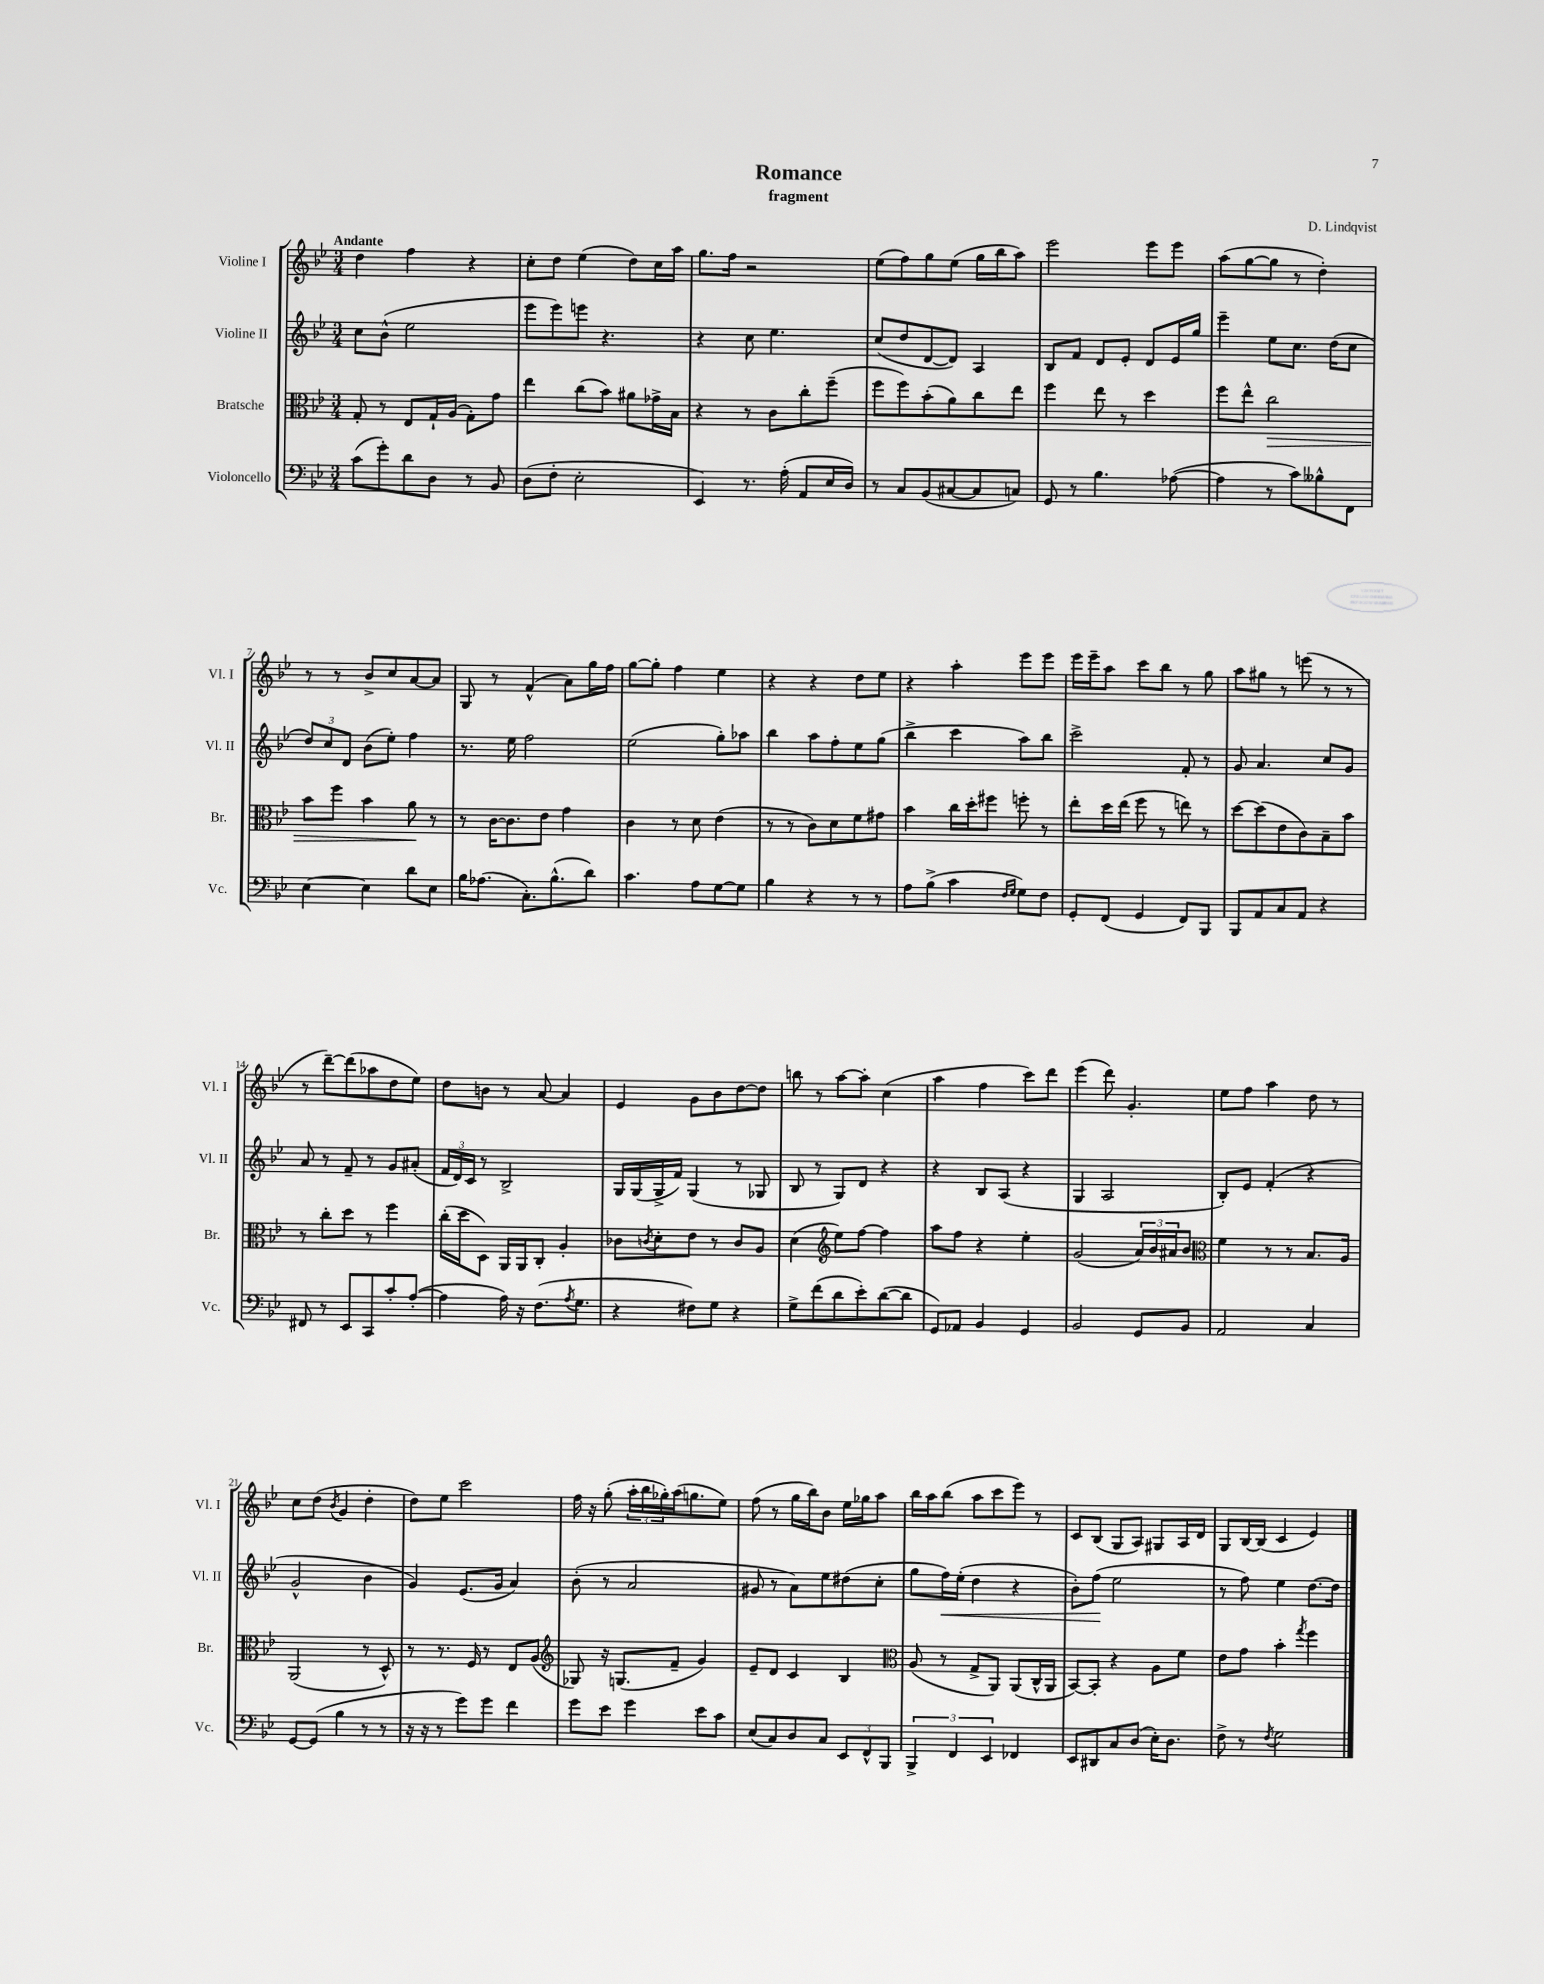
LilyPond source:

\header { title = "Romance" composer = "D. Lindqvist" subtitle = "fragment" }
<<
\new StaffGroup <<
\new Staff = "s0" \with { instrumentName = "Violine I" shortInstrumentName = "Vl. I" } {
    \clef treble \key bes \major \numericTimeSignature \time 3/4 \tempo "Andante"
    d''4 f''4 r4 |
    c''8-. d''8 ees''4( d''8) c''16 a''16 |
    g''8. f''16 r2 |
    ees''8( f''8) g''8 ees''8( g''16 bes''16 a''8) |
    ees'''2 ees'''8 ees'''8 |
    a''8( g''8~ g''8 r8 d''4-.) |
    r8 r8 bes'8-> c''8 a'8~ a'8 |
    g8 r8 f'4-^( a'8) g''16 f''16 |
    g''8~ g''8-. f''4 ees''4 |
    r4 r4 d''8 ees''8 |
    r4 a''4-. ees'''8 ees'''8 |
    ees'''16 ees'''16-- a''8 c'''8 bes''8 r8 g''8 |
    a''8 gis''8 r8 e'''8( r8 r8 |
    r8 d'''8~--) d'''8( aes''8 d''8 ees''8) |
    d''8 b'8 r8 a'8~ a'4 |
    ees'4 g'8 bes'8 d''8~ d''8 |
    b''8 r8 a''8~ a''8-. c''4( |
    a''4 f''4 c'''8) d'''8 |
    ees'''4( d'''8) g'4.-. |
    ees''8 f''8 a''4 d''8 r8 |
    c''8 d''8( \acciaccatura { bes'8 } g'4 d''4-. |
    d''8) ees''8 c'''2 |
    f''16 r16 g''8-.( \tuplet 3/2 { a''16-. bes''16 ges''16-.) } a''16( g''8. ees''8) |
    f''8( r8 g''16 bes''16) bes'8 ees''16 ges''16 a''8 |
    bes''16 a''16 bes''8( a''8 c'''8 ees'''8) r8 |
    c'8 bes8( g8 a8) gis8 a16 d'16 |
    g8 bes16~ bes16( c'4 ees'4) \bar "|." |
}
\new Staff = "s1" \with { instrumentName = "Violine II" shortInstrumentName = "Vl. II" } {
    \clef treble \key bes \major \numericTimeSignature \time 3/4
    c''8 bes'8-^( ees''2 |
    ees'''8 ees'''8) e'''8 r4. |
    r4 c''8 ees''4. |
    c''8( d''8 d'8~ d'8) a4 |
    bes8 f'8 d'8 ees'8-. d'8 ees'16 g''16 |
    ees'''4-- ees''8 c''8. d''16( c''8 |
    \tuplet 3/2 { d''8) c''8 d'8 } bes'8( ees''8-.) f''4 |
    r8. ees''16 f''2 |
    ees''2( g''8-.) aes''8 |
    bes''4 a''8 f''8-. ees''8 g''8( |
    bes''4-> c'''4 a''8) bes''8 |
    c'''2-> f'8-. r8 |
    g'8 a'4. c''8 g'8 |
    a'8 r8 f'8-- r8 g'8 ais'8-.( |
    \tuplet 3/2 { f'16 d'16) c'16 } r8 bes2-> |
    g16 g16( g16-> f'16) g4( r8 ges8 |
    bes8 r8 g8) d'8 r4 |
    r4 bes8 a8( r4 |
    g4 a2 |
    bes8-.) ees'8 f'4-.( r4 |
    g'2-^ bes'4 |
    g'4) ees'8.( g'16 a'4) |
    bes'8-.( r8 a'2 |
    gis'8 r8 a'8) ees''8 dis''8( c''8-. |
    g''8 f''16\<) ees''16-.( d''4 r4 |
    bes'8-.) f''8\!( ees''2 |
    r8 f''8) ees''4 d''8.~ d''16 \bar "|." |
}
\new Staff = "s2" \with { instrumentName = "Bratsche" shortInstrumentName = "Br." } {
    \clef alto \key bes \major \numericTimeSignature \time 3/4
    g8-. r8 ees8 g16-! a16( g8-.) g'8 |
    ees''4 c''8( bes'8) ais'8 ges'16-> bes16 |
    r4 r8 c'8 c''8-. f''8--( |
    f''8 f''8) bes'8-.( a'8) c''8 ees''8 |
    f''4 ees''8 r8 d''4 |
    f''8 ees''8-^ c''2\> |
    bes'8 f''8 bes'4 a'8\! r8 |
    r8 c'16~ c'8. ees'8 g'4 |
    c'4 r8 d'8 ees'4( |
    r8 r8 c'8) d'8 f'8 gis'8 |
    bes'4 c''16 d''16-. fis''8 f''8-. r8 |
    ees''8-. d''16 ees''16( f''8 r8 e''8) r8 |
    d''8~ d''8( ees'8 c'8) bes8-- bes'8 |
    r8 c''8-. d''8 r8 f''4 |
    c''16-.( d''16 d8) a,16 a,16 c8-. a4-. |
    ces'8 \acciaccatura { c'8 } d'8-. ees'8 r8 c'8 a8 |
    d'4( \clef treble ees''8) f''8~ f''4 |
    a''8 f''8 r4 ees''4-. |
    g'2( \tuplet 3/2 { a'16) bes'16 ais'16 } bes'8 |
    \clef alto f'4 r8 r8 bes8. a16 |
    a,2( r8 d8-^) |
    r8 r8. f16 r8 ees8 a8( |
    \clef treble ges8) r16 g8.( f'8-- g'4) |
    ees'8-- d'8 c'4 bes4 |
    \clef alto a8( r8 g8-> a,8) a,8( c16-^ a,16 |
    bes,8~) bes,8-. r4 a8 f'8 |
    ees'8 g'8 bes'4-. \acciaccatura { g''8 } f''4 \bar "|." |
}
\new Staff = "s3" \with { instrumentName = "Violoncello" shortInstrumentName = "Vc." } {
    \clef bass \key bes \major \numericTimeSignature \time 3/4
    c'8( g'8-.) d'8 d8 r8 bes,8 |
    d8( f8-. ees2-. |
    ees,4) r8. a16-.( a,8 ees16 d16) |
    r8 c8 bes,8( cis8~ cis8 c8) |
    g,8 r8 bes4. aes8~( |
    aes4 r8 c'8) beses8-^ f,8 |
    ees4~ ees4 d'8 ees8 |
    bes16 aes8.( c8.-.) bes8.-^( d'8) |
    c'4. a8 g8~ g8 |
    bes4 r4 r8 r8 |
    a8 bes8->( c'4 \grace { f16 g16 } g8) f8 |
    g,8-. f,8( g,4 f,8) bes,,8 |
    bes,,8 a,8 c8 a,8 r4 |
    fis,8 r8 ees,8 c,8 c'8-. a8~-.( |
    a4 a16) r16 f8.( \acciaccatura { a8 } g8. |
    r4 fis8) g8 r4 |
    g8-> f'8( d'8 ees'8-.) d'8~( d'8 |
    g,8) aes,8 bes,4 g,4 |
    bes,2 g,8 bes,8 |
    a,2 c4 |
    g,8~ g,8( bes4 r8 r8 |
    r16 r16 r8 g'8) g'8 f'4 |
    g'8 ees'8 g'4 ees'8 c'8 |
    ees8( c8) d8 c8 \tuplet 3/2 { ees,8 f,8-^ bes,,8 } |
    \tuplet 3/2 { bes,,4-> f,4 ees,4 } fes,4 |
    ees,8 dis,8 c8 d8( ees16-.) d8. |
    f8-> r8 \acciaccatura { f8 } g2 \bar "|." |
}
>>
>>
